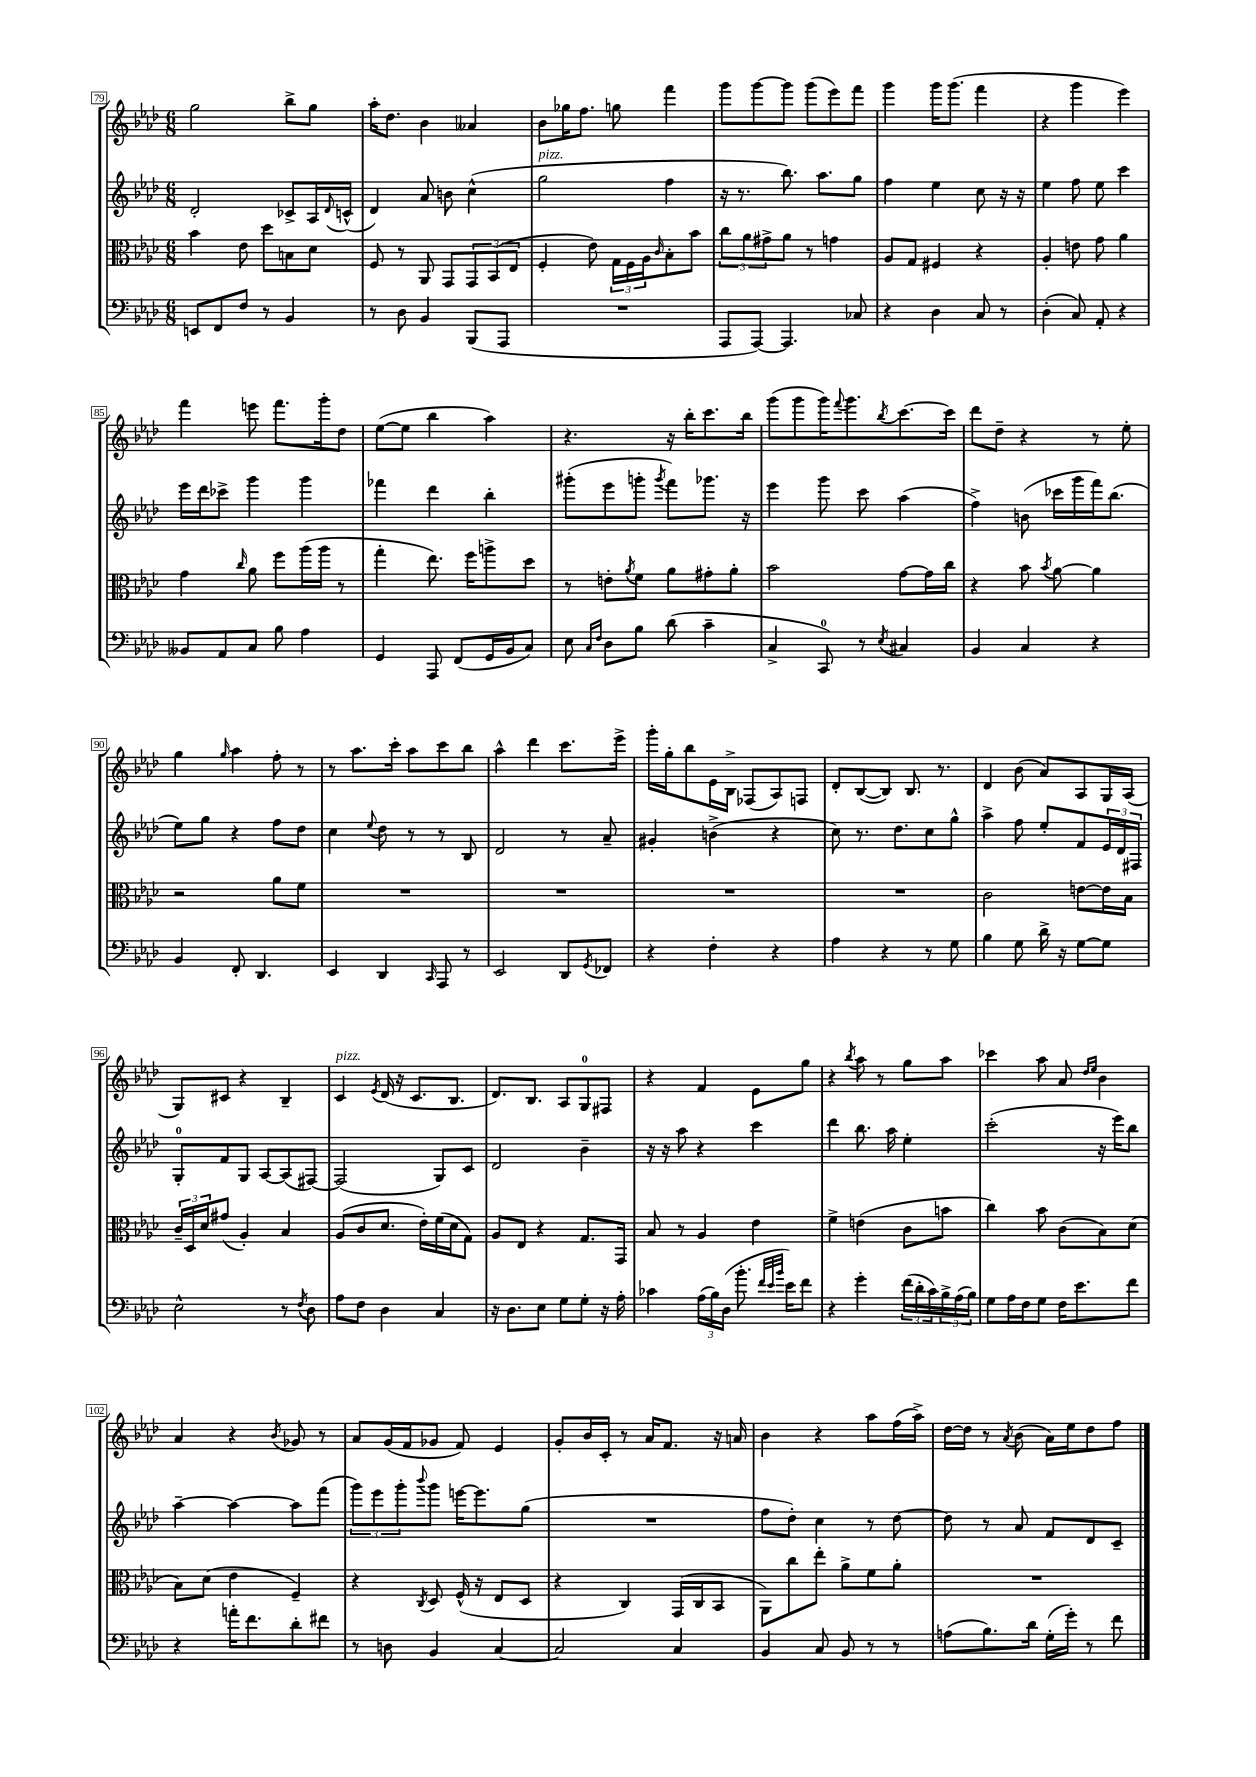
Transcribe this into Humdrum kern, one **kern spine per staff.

**kern	**kern	**kern	**kern
*staff4	*staff3	*staff2	*staff1
*clefF4	*clefC3	*clefG2	*clefG2
*k[b-e-a-d-]	*k[b-e-a-d-]	*k[b-e-a-d-]	*k[b-e-a-d-]
*M6/8	*M6/8	*M6/8	*M6/8
8EE	4b-	2d-'	2gg
8FF	.	.	.
8F	8e-	.	.
8r	8dd-	.	.
4BB-	8B	8c-^	8bb-^
.	8d-	16A-	8gg
.	.	8qqd-	.
.	.	(16c^^	.
=	=	=	=
8r	8F	4d-)	16aa-'
.	.	.	8.dd-
8D-	8r	.	.
4BB-	8AA-	8a-	4b-
.	8GG	8b	.
(8BBB-	12GG	(4cc^^	4a--
.	(12BB-	.	.
8AAA-	.	.	.
.	12E-	.	.
=	=	=	=
2.r	4F'	2gg	8b-
.	.	.	16gg-
.	.	.	8.ff
.	8e-)	.	.
.	24G	.	8gg
.	24F	.	.
.	24A-	.	.
.	16qqc	.	.
.	8B-'	4ff	4fff
.	8b-	.	.
=	=	=	=
8AAA-	12cc	16r	8ggg
.	.	8.r	.
.	12a-	.	.
[8AAA-)	.	.	[8ggg
.	12g#^	.	.
4.AAA-]	8a-	8.bb-)	8ggg]
.	8r	.	(8ggg
.	.	8.aa-	.
.	4g	.	8eee-)
8C-	.	8gg	8fff
=	=	=	=
4r	8A-	4ff	4ggg
.	8G	.	.
4D-	4F#	4ee-	16ggg
.	.	.	(8.ggg
8C	4r	8cc	4fff
8r	.	16r	.
.	.	16r	.
=	=	=	=
(4D-'	4A-'	4ee-	4r
8C)	8e	8ff	4ggg
8AA-'	8g	8ee-	.
4r	4a-	4ccc	4eee-)
=	=	=	=
8BB--	4g	16eee-	4fff
.	.	16ddd-	.
8AA-	.	8ccc-^	.
.	16qqcc	.	.
8C	8a-	4ggg	8eee
8B-	8ff	.	8.fff
4A-	(16aa-	4ggg	.
.	16aa-	.	16ggg'
.	8r	.	8dd-
=	=	=	=
4GG	4gg'	4fff-	([8ee-
.	.	.	8ee-]
8AAA-	8.ee-)	4ddd-	4bb-
(8FF	.	.	.
.	16ff	.	.
16GG	8aa^	4bb-'	4aa-)
16BB-	.	.	.
8C)	8dd-	.	.
=	=	=	=
8E-	8r	(8ggg#'	4.r
16qqC	.	.	.
16qqF	.	.	.
8D-	8e'	8eee-	.
.	8qa-	.	.
8B-	8f	8ggg'	.
.	.	8qggg	.
(8d-	8a-	8fff)	16r
.	.	.	16bb-'
4c~	8g#'	8.ggg-	8.ccc
.	8a-'	.	.
.	.	16r	16bb-
=	=	=	=
4C^	2b-	4eee-	(8ggg
.	.	.	8ggg
8CC)	.	8ggg	16ggg)
.	.	.	8qqfff
.	.	.	8.ggg
8r	.	8ccc	.
8qE-	.	.	8qbb-
4C#	[8g	(4aa-	[8.ccc
.	16g]	.	.
.	16cc	.	16ccc]
=	=	=	=
4BB-	4r	4ff^)	8ddd-
.	.	.	8dd-~
4C	8b-	(8b	4r
.	8qb-	.	.
.	[8a-	16ccc-	.
.	.	16ggg	.
4r	4a-]	16fff)	8r
.	.	(8.bb-	.
.	.	.	8ee-'
=	=	=	=
4BB-	2r	8ee-)	4gg
.	.	8gg	.
.	.	.	16qqgg
8FF'	.	4r	4aa-
4.DD-	.	.	.
.	8a-	8ff	8ff'
.	8f	8dd-	8r
=	=	=	=
4EE-	2.r	4cc	8r
.	.	.	8.aa-
.	.	8qqee-	.
4DD-	.	8dd-	.
.	.	.	16ccc'
.	.	8r	8aa-
16qqCC	.	.	.
8AAA-	.	8r	8ccc
8r	.	8B-	8bb-
=	=	=	=
2EE-	2.r	2d-	4aa-^^
.	.	.	4ddd-
8DD-	.	8r	8.ccc
8qGG	.	.	.
8FF-	.	8a-~	.
.	.	.	16eee-^
=	=	=	=
4r	2.r	4g#'	16ggg'
.	.	.	16gg'
.	.	.	8bb-
4F'	.	(4b^	16e-
.	.	.	16B-^
.	.	.	(8F-
4r	.	4r	8A-)
.	.	.	8F
=	=	=	=
4A-	2.r	8cc)	8d-'
.	.	8.r	([8B-
4r	.	.	8B-])
.	.	8.dd-	.
.	.	.	8.B-
8r	.	8cc	.
.	.	.	8.r
8G	.	8gg^^	.
=	=	=	=
4B-	2c	4aa-^	4d-
8G	.	8ff	(8b-
16d-^	.	8ee-'	8a-)
16r	.	.	.
[8G	[8e	8f	8A-
8G]	16e]	24e-	16G
.	.	24d-	.
.	16B-	.	(16A-
.	.	24F#	.
=	=	=	=
2E-^^	24c~	8G'	8G)
.	24D-	.	.
.	24d-	.	.
.	(8g#	8f	8c#
.	4A-')	8G	4r
.	.	[8A-	.
8r	4B-	(8A-]	4B-~
8qF	.	.	.
8D-	.	[8F#)	.
=	=	=	=
8A-	(8A-	(2F#]	4c
8F	8c	.	.
.	.	.	8qe-
4D-	8.d-	.	(16d-
.	.	.	16r
.	.	.	8.c
.	16e-')	.	.
4C	(16f	8G)	.
.	16d-	.	8.B-
.	8G)	8c	.
=	=	=	=
16r	8A-	2d-	8.d-)
8.D-	.	.	.
.	8E-	.	.
.	.	.	8.B-
8E-	4r	.	.
8G	.	.	8A-
8G'	8.G	4b-~	8G
16r	.	.	8F#
16A-'	16GG	.	.
=	=	=	=
4c-	8B-	16r	4r
.	.	16r	.
.	8r	8aa-	.
(24A-	4A-	4r	4f
24B-)	.	.	.
(24D-	.	.	.
8.b-'	.	.	.
.	4e-	4ccc	8e-
32qqf	.	.	.
32qqe-	.	.	.
32qqb-	.	.	.
16e-)	.	.	.
8f	.	.	8gg
=	=	=	=
4r	4f^	4ddd-	4r
.	.	.	8qbb-
4g'	(4e	8.bb-	8aa-
.	.	.	8r
.	.	16aa-	.
(24f	8c	4ee-'	8gg
24d-'	.	.	.
24c)	.	.	.
24B-^	8b	.	8aa-
(24A-	.	.	.
24B-)	.	.	.
=	=	=	=
8G	4cc)	(2ccc'	4ccc-
16A-	.	.	.
16F	.	.	.
8G	8b-	.	8aa-
16F	(8c	.	8a-
8.e-	.	.	.
.	.	.	16qqdd-
.	.	.	16qqee-
.	8B-)	16r	4b-
.	.	16eee-)	.
8f	(8d-	8bb-	.
=	=	=	=
4r	8B-)	[4aa-~	4a-
.	(8d-	.	.
16a'	4e-	4aa-_	4r
8.f	.	.	.
.	.	.	8qb-
8d-'	4F~)	8aa-]	8g-
8f#	.	(8fff	8r
=	=	=	=
8r	4r	12ggg)	8a-
.	.	12eee-	.
8D	.	.	(16g
.	.	12ggg'	.
.	.	.	16f
.	8qC	8qqbbb-	.
4BB-	8D-	8ggg	8g-
.	(16F^^	[16eee	8f)
.	16r	8.eee]	.
[4C	8E-	.	4e-
.	8D-	(8gg	.
=	=	=	=
2C]	4r	2.r	8g'
.	.	.	16b-
.	.	.	16c'
.	4C)	.	8r
.	.	.	16a-
.	.	.	8.f
4C	(16GG	.	.
.	16C	.	.
.	8BB-	.	16r
.	.	.	16a
=	=	=	=
4BB-	8AA-)	8ff	4b-
.	8cc	8dd-')	.
8C	8ee-'	4cc	4r
8BB-	8a-^	.	.
8r	8f	8r	8aa-
8r	8a-'	[8dd-	(16ff
.	.	.	16aa-^)
=	=	=	=
(8A	2.r	8dd-]	[16dd-
.	.	.	16dd-]
8.B-)	.	8r	8r
.	.	.	8qa-
.	.	8a-	(8b-
16d-	.	.	.
(16G'	.	8f	16a-)
16g')	.	.	16ee-
8r	.	8d-	8dd-
8f	.	8c~	8ff
==	==	==	==
*-	*-	*-	*-
